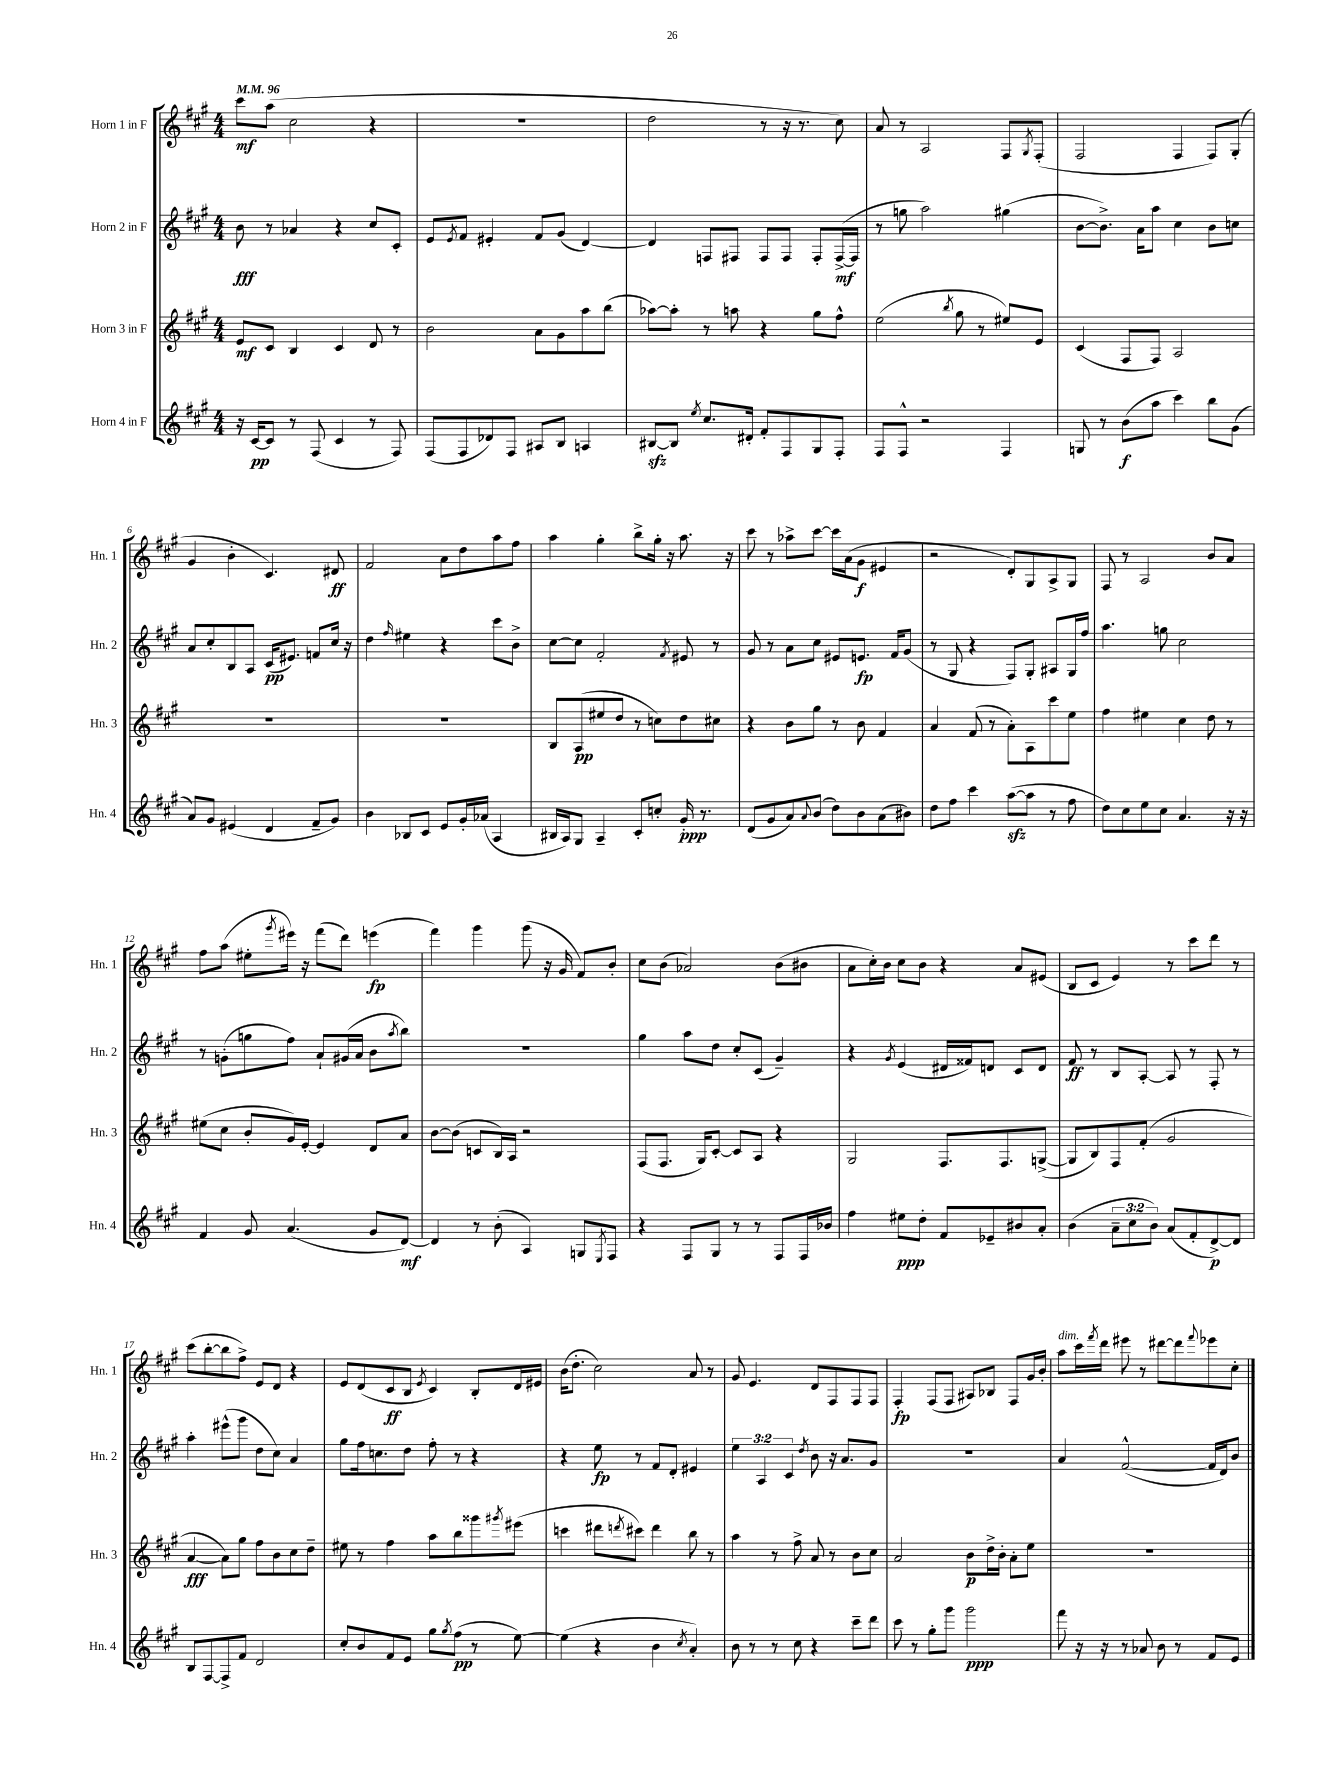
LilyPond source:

<<
\new StaffGroup <<
\new Staff = "s0" \with { instrumentName = "Horn 1 in F" shortInstrumentName = "Hn. 1" } {
    \clef treble \key a \major \numericTimeSignature \time 4/4 \tempo 4 = 96
    cis'''8\mf a''8( cis''2 r4 |
    R1 |
    d''2 r8 r16 r8. cis''8) |
    a'8 r8 a2 fis8 \acciaccatura { gis8 } fis8-.( |
    fis2 fis4 fis8) gis8-.( |
    gis'4 b'4-. cis'4.) dis'8\ff |
    fis'2 a'8 d''8 a''8 fis''8 |
    a''4 gis''4-. b''8-> gis''16-. r16 a''8. r16 |
    cis'''8 r8 aes''8-> cis'''8~ cis'''16 a'16( gis'8\f eis'4 |
    r2 d'8-.) gis8 a8-> gis8 |
    fis8 r8 a2 b'8 a'8 |
    fis''8 a''8( eis''8-. \acciaccatura { gis'''8 } eis'''16) r16 fis'''8( d'''8) e'''4\fp( |
    fis'''4) gis'''4 gis'''8( r16 gis'16 fis'8) b'8-. |
    cis''8 b'8( aes'2) b'8( bis'8 |
    a'8 cis''16-.) b'16 cis''8 b'8 r4 a'8 eis'8( |
    b8 cis'8 e'4) r8 cis'''8 d'''8 r8 |
    cis'''8( b''8~-. b''8 fis''8->) e'8 d'8 r4 |
    e'8 d'8( cis'8\ff b8 \acciaccatura { e'8 } cis'4) b8-. d'16 eis'16 |
    b'16( d''8.-. cis''2) a'8 r8 |
    gis'8 e'4. d'8 fis8 fis8 fis8 |
    fis4-.\fp fis8( fis8 ais8) bes8 fis8 gis'16 b'16-. |
    a''8^\markup { \italic "dim." } cis'''16 \acciaccatura { fis'''8 } d'''16 eis'''8 r8 dis'''8~ dis'''8 \appoggiatura { fis'''8 } ees'''8 cis''8-. \bar "|." |
}
\new Staff = "s1" \with { instrumentName = "Horn 2 in F" shortInstrumentName = "Hn. 2" } {
    \clef treble \key a \major \numericTimeSignature \time 4/4 \override Staff.TupletNumber.text = #tuplet-number::calc-fraction-text
    b'8\fff r8 aes'4 r4 cis''8 cis'8-. |
    e'8 \acciaccatura { e'8 } fis'8 eis'4-. fis'8 gis'8( d'4~) |
    d'4 f8 fis8 fis8 fis8 fis8-. fis16~->\mf( fis16 |
    r8 g''8 a''2) gis''4( |
    b'8~ b'8.->) a'16 a''8 cis''4 b'8 c''8 |
    a'8 cis''8-. b8 a8 cis'16\pp( eis'8.) f'8 cis''16 r16 |
    d''4 \grace { fis''16 } eis''4 r4 cis'''8 b'8-> |
    cis''8~ cis''8 fis'2-. \acciaccatura { fis'8 } eis'8 r8 |
    gis'8 r8 a'8 cis''8 eis'8 e'8.\fp fis'16 gis'8( |
    r8 gis8 r4 fis8) gis8-. ais8 gis16 fis''16 |
    a''4. g''8 cis''2 |
    r8 g'8-.( g''8 fis''8) a'8-! gis'16( a'16 b'8 \acciaccatura { a''8 } b''8) |
    R1 |
    gis''4 a''8 d''8 cis''8-. cis'8( gis'4--) |
    r4 \acciaccatura { gis'8 } e'4( dis'16 fisis'16) d'8 cis'8 d'8 |
    fis'8\ff r8 b8 a8~-. a8 r8 fis8-. r8 |
    a''4-. eis'''8-^( gis'''8 d''8 cis''8) a'4 |
    gis''8 fis''16 c''8. d''8 fis''8-. r8 r4 |
    r4 e''8\fp r8 fis'8 d'8-. eis'4 |
    \tuplet 3/2 { e''4 a4 cis'4 } \acciaccatura { d''8 } b'8 r16 a'8. gis'8 |
    R1 |
    a'4 fis'2~-^( fis'16 d'16) b'8 \bar "|." |
}
\new Staff = "s2" \with { instrumentName = "Horn 3 in F" shortInstrumentName = "Hn. 3" } {
    \clef treble \key a \major \numericTimeSignature \time 4/4
    e'8\mf cis'8 b4 cis'4 d'8 r8 |
    b'2 a'8 gis'8 a''8 b''8( |
    aes''8~) aes''8-. r8 a''8 r4 gis''8 fis''8-^ |
    e''2( \acciaccatura { b''8 } gis''8 r8 eis''8) e'8 |
    cis'4( fis8 fis8) a2 |
    R1 |
    R1 |
    b8 a8\pp( eis''8 d''8 r8 c''8) d''8 cis''8 |
    r4 b'8 gis''8 r8 b'8 fis'4 |
    a'4 fis'8( r8 a'8-.) a8 cis'''8 e''8 |
    fis''4 eis''4 cis''4 d''8 r8 |
    eis''8( cis''8 b'8-. gis'16) e'16~-. e'4 d'8 a'8 |
    b'8~ b'8( c'8 b16) a16 r2 |
    fis8( fis8. gis16) cis'8~-. cis'8 a8 r4 |
    gis2 fis8. fis8. g8~->( |
    g8 b8) fis8 fis'8-.( gis'2 |
    a'4~\fff a'8) gis''8 fis''8 b'8 cis''8 d''8-- |
    eis''8 r8 fis''4 a''8 b''8 gisis'''8 \acciaccatura { gis'''8 } eis'''8( |
    c'''4 dis'''8 \acciaccatura { d'''8 } cis'''8) d'''4 b''8 r8 |
    a''4 r8 fis''8-> a'8 r8 b'8 cis''8 |
    a'2 b'8\p d''16-> b'16-. a'8-. e''8 |
    R1 \bar "|." |
}
\new Staff = "s3" \with { instrumentName = "Horn 4 in F" shortInstrumentName = "Hn. 4" } {
    \clef treble \key a \major \numericTimeSignature \time 4/4 \override Staff.TupletNumber.text = #tuplet-number::calc-fraction-text
    r16 cis'16~\pp cis'8 r8 fis8( cis'4 r8 fis8) |
    fis8( fis8 des'8) fis8 ais8 b8 a4 |
    bis8~\sfz bis8 \acciaccatura { e''8 } cis''8. dis'16-. fis'8-. fis8 gis8 fis8-. |
    fis8 fis8-^ r2 fis4 |
    g8 r8 b'8\f( a''8 cis'''4) b''8 gis'8( |
    a'8) gis'8 eis'4( d'4 fis'8-- gis'8) |
    b'4 bes8 cis'8 e'8 gis'16-. aes'16( a4 |
    bis16 a16) gis8 a4-- cis'8-. c''8-. gis'16-.\ppp r8. |
    d'8( gis'8 a'8) \appoggiatura { a'8 } b'8( d''8) b'8 a'8( bis'8) |
    d''8 fis''8 cis'''4 a''8~\sfz( a''8 r8 fis''8 |
    d''8) cis''8 e''8 cis''8 a'4. r16 r16 |
    fis'4 gis'8 a'4.( gis'8 d'8~\mf) |
    d'4 r8 b'8-.( a4) g8 \acciaccatura { e8 } fis8 |
    r4 fis8 gis8 r8 r8 fis8 fis16 bes'16 |
    fis''4 eis''8\ppp d''8-. fis'8 ees'8-- bis'8 a'8-. |
    b'4( \tuplet 3/2 { a'8-- cis''8 b'8) } a'8( fis'8-. d'8~->\p) d'8 |
    b8 fis8~ fis8-> fis'8 d'2 |
    cis''8-. b'8 fis'8 e'8 gis''8 \acciaccatura { gis''8 } fis''8\pp( r8 e''8~) |
    e''4( r4 b'4 \acciaccatura { cis''8 } a'4-.) |
    b'8 r8 r8 cis''8 r4 cis'''8-- d'''8 |
    cis'''8 r8 gis''8-. gis'''8 gis'''2\ppp |
    fis'''8 r16 r16 r8 aes'8 b'8 r8 fis'8 e'8 \bar "|." |
}
>>
>>
